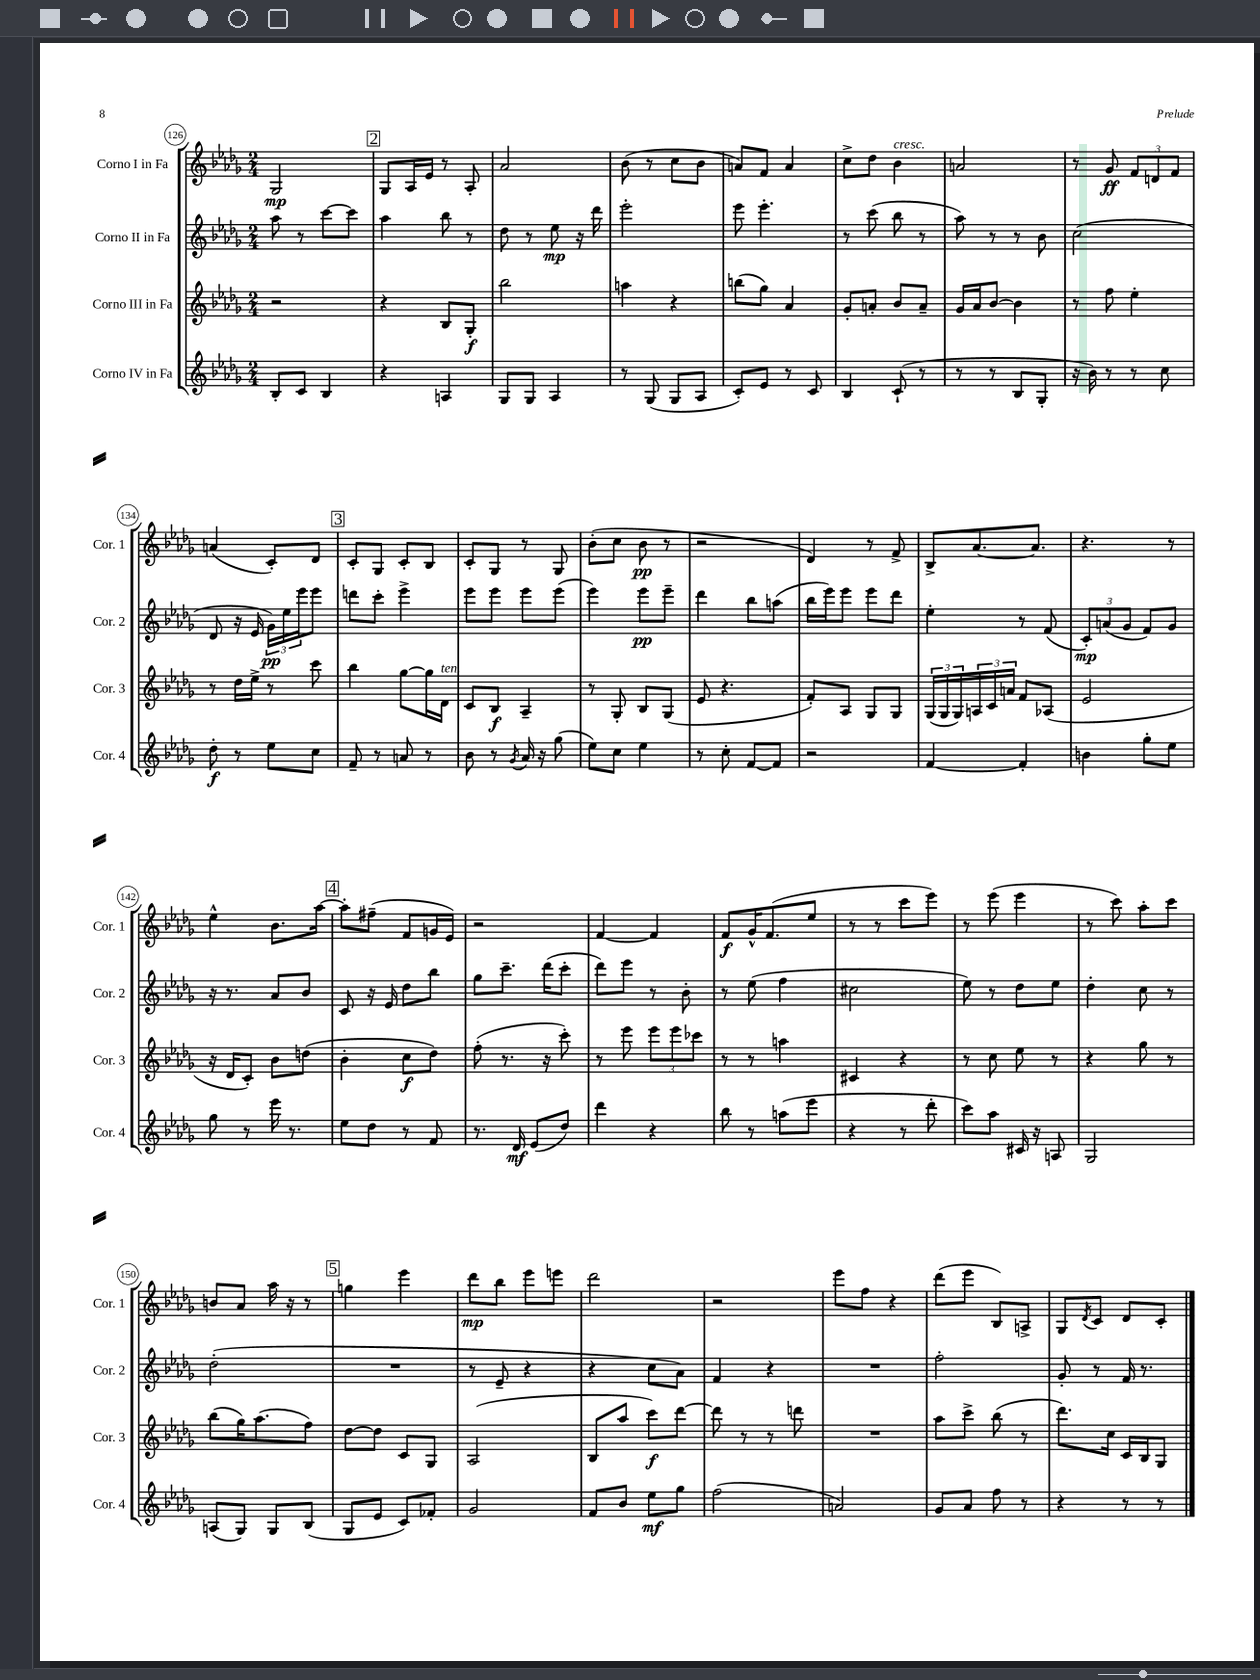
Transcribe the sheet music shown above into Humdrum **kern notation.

**kern	**kern	**kern	**kern
*staff4	*staff3	*staff2	*staff1
*clefG2	*clefG2	*clefG2	*clefG2
*k[b-e-a-d-g-]	*k[b-e-a-d-g-]	*k[b-e-a-d-g-]	*k[b-e-a-d-g-]
*M2/4	*M2/4	*M2/4	*M2/4
8B-'/L	2r	8aa-\	2G-/
8c/J	.	8r	.
4B-/	.	[8ccc\L	.
.	.	8ccc\]J	.
=	=	=	=
4r	4r	4aa-\	8G-/L
.	.	.	16A-/L
.	.	.	16e-/JJ
4A/	8B-/L	8bb-\	8r
.	8G-'/J	8r	8A-'/
=	=	=	=
8G-/L	2bb-\	8dd-\	2a-/
8G-/J	.	8r	.
4A-/	.	8ee-\	.
.	.	16r	.
.	.	16ddd-\	.
=	=	=	=
8r	4aa\	2eee-'\	(8b-\
(8G-/	.	.	8r
8G-/L	4r	.	8cc\L
8A-/J	.	.	8b-\J
=	=	=	=
8c'/L)	(8bb\L	8eee-\	8a/L)
8e-/J	8gg-\J)	4.eee-'\	8f/J
8r	4a-/	.	4a/
8c/	.	.	.
=	=	=	=
4B-/	8g-'/L	8r	8cc^\L
.	8a'/J	(8ccc\	8dd-\J
(8c`/	8b-/L	8bb-\	4b-\
8r	8a~/J	8r	.
=	=	=	=
8r	16g-/LL	8aa-\)	2a/
.	16a-/J	.	.
8r	[8b-/J	8r	.
8B-/L	4b-\]	8r	.
8G-'/J	.	8b-\	.
=	=	=	=
16r	8r	(2cc\	8r
16b-\)	.	.	.
8r	8ff\	.	8g-/
8r	4ee-'\	.	12f/L
.	.	.	12d/
8cc\	.	.	.
.	.	.	12f/J
=	=	=	=
8dd-'\	8r	8d-/	(4a/
8r	16dd-\LL	16r	.
.	16ee-^\JJ	16e-/	.
8ee-\L	8r	24g-\LL)	8c'/L)
.	.	24ee-\	.
.	.	24eee-\J	.
8cc\J	8ccc\	8eee-\J	8d-/J
=	=	=	=
8f~/	4bb-\	8ddd\L	8c'/L
8r	.	8ccc'\J	8G-/J
8a/	[8gg-\L	4eee-^\	8c'/L
8r	16gg-\]L	.	8B-/J
.	16d-\JJ	.	.
=	=	=	=
8b-\	8c/L	8eee-\L	8c'/L
8r	8B-/J	8eee-\J	8G-/J
8qg-/	.	.	.
16a-/	4A-~/	8eee-\L	8r
16r	.	.	.
(8gg-\	.	(8eee-\J	8G-/
=	=	=	=
8ee-\L)	8r	4eee-\)	(8b-'\L
8cc\J	8G-'/	.	8cc\J
4ee-\	8B-/L	8eee-\L	8b-\
.	(8G-/J	8eee-~\J	8r
=	=	=	=
8r	8e-/	4ddd-\	2r
8cc'\	4.r	.	.
[8f/L	.	8bb-\L	.
8f/]J	.	(8aa\J	.
=	=	=	=
2r	8f'/L)	16bb-\LL	4d-/)
.	.	16eee-\J)	.
.	8A-/J	8eee-\J	.
.	8G-/L	8eee-\L	8r
.	8G-/J	8ddd-\J	8f^/
=	=	=	=
[4f/	(24G-/LL	4ee-'\	8B-^/L
.	24G-/	.	.
.	24G-/)	.	.
.	24A/	.	[8.a-/
.	24c/	.	.
.	24a/JJ	.	.
4f'/]	8f/L	8r	.
.	.	.	8.a-/]J
.	(8A-/J	(8f/	.
=	=	=	=
4b\	2e-/	12c'/L)	4.r
.	.	(12a/	.
.	.	12g-/J	.
8gg-'\L	.	8f/L)	.
8ee-\J	.	8g-/J	8r
=	=	=	=
8gg-\	16r	16r	4ee-^^\
.	16d-/LK	8.r	.
8r	8c'/J)	.	.
16eee-\	8b-\L	8a-/L	8.b-\L
8.r	.	.	.
.	(8dd\J	8b-/J	.
.	.	.	[16aa-\Jk
=	=	=	=
8ee-\L	4b-'\	8c/	8aa-'\]L
8dd-\J	.	16r	(8ff#~\J
.	.	16e-/	.
8r	8cc\L	8dd-\L	8f/L
8f/	8dd-\J)	8bb-\J	16g/L
.	.	.	16e-/JJ)
=	=	=	=
8.r	(8ff'\	8gg-\L	2r
.	8.r	8.ccc~\J	.
16d-/	.	.	.
(8e-/L	.	.	.
.	16r	(16ddd-\LK	.
8dd-/J)	8ccc'\)	8ccc'\J	.
=	=	=	=
4ddd-\	8r	8ddd-\L)	[4f/
.	8eee-\	8eee-\J	.
4r	12eee-\L	8r	4f/]
.	12eee-\	.	.
.	.	8b-'\	.
.	12ccc-\J	.	.
=	=	=	=
8bb-\	8r	8r	8f/L
8r	8r	(8ee-\	16g-^^/K
.	.	.	(8.f/
(8aa\L	4aa\	4ff\	.
8eee-\J	.	.	8ee-/J
=	=	=	=
4r	4c#/	2cc#\	8r
.	.	.	8r
8r	4r	.	8ccc\L
8ddd-'\	.	.	8eee-\J)
=	=	=	=
8ccc\L)	8r	8ee-\)	8r
8aa-\J	8cc\	8r	(8eee-\
16c#/	8ee-\	8dd-\L	4eee-\
16r	.	.	.
8A/	8r	8ee-\J	.
=	=	=	=
2G-/	4r	4dd-'\	8r
.	.	.	8ccc\)
.	8gg-\	8cc\	8aa-'\L
.	8r	8r	8ccc\J
=	=	=	=
(8A/L	(8bb-\L	(2dd-'\	8b/L
8G-/J)	16gg-\K)	.	8a-/J
.	(8.aa-\	.	.
8G-/L	.	.	16aa-\
.	.	.	16r
(8B-/J	8ff\J)	.	8r
=	=	=	=
8G-/L	[8dd-\L	2r	4gg\
8e-/J	8dd-\]J	.	.
8c/L)	8c/L	.	4eee-\
8f-'/J	8G-/J	.	.
=	=	=	=
2g-/	(2A-/	8r	8ddd-\L
.	.	8e-~/	8bb-\J
.	.	4r	8eee-\L
.	.	.	8eee\J
=	=	=	=
8f/L	8B-/L	4r	2ddd-\
8b-/J	8aa-/J	.	.
8ee-\L	8ccc\L)	8cc\L	.
8gg-\J	[8ddd-\J	8a-\J)	.
=	=	=	=
(2ff\	8ddd-\]	4f/	2r
.	8r	.	.
.	8r	4r	.
.	8ddd\	.	.
=	=	=	=
2a/)	2r	2r	8eee-\L
.	.	.	8ff\J
.	.	.	4r
=	=	=	=
8g-/L	8aa-\L	2ff'\	(8ddd-\L
8a-/J	8ccc^\J	.	8eee-\J
8ff\	(8bb-\	.	8B-/L)
8r	8r	.	8A^/J
=	=	=	=
4r	8.ddd-\L)	8g-'/	8G-/L
.	.	.	8qd-/
.	.	8r	8c/J
.	16cc\Jk	.	.
8r	16c/LL	16f/	8d-/L
.	16B-/J	8.r	.
8r	8G-/J	.	8c'/J
==	==	==	==
*-	*-	*-	*-
